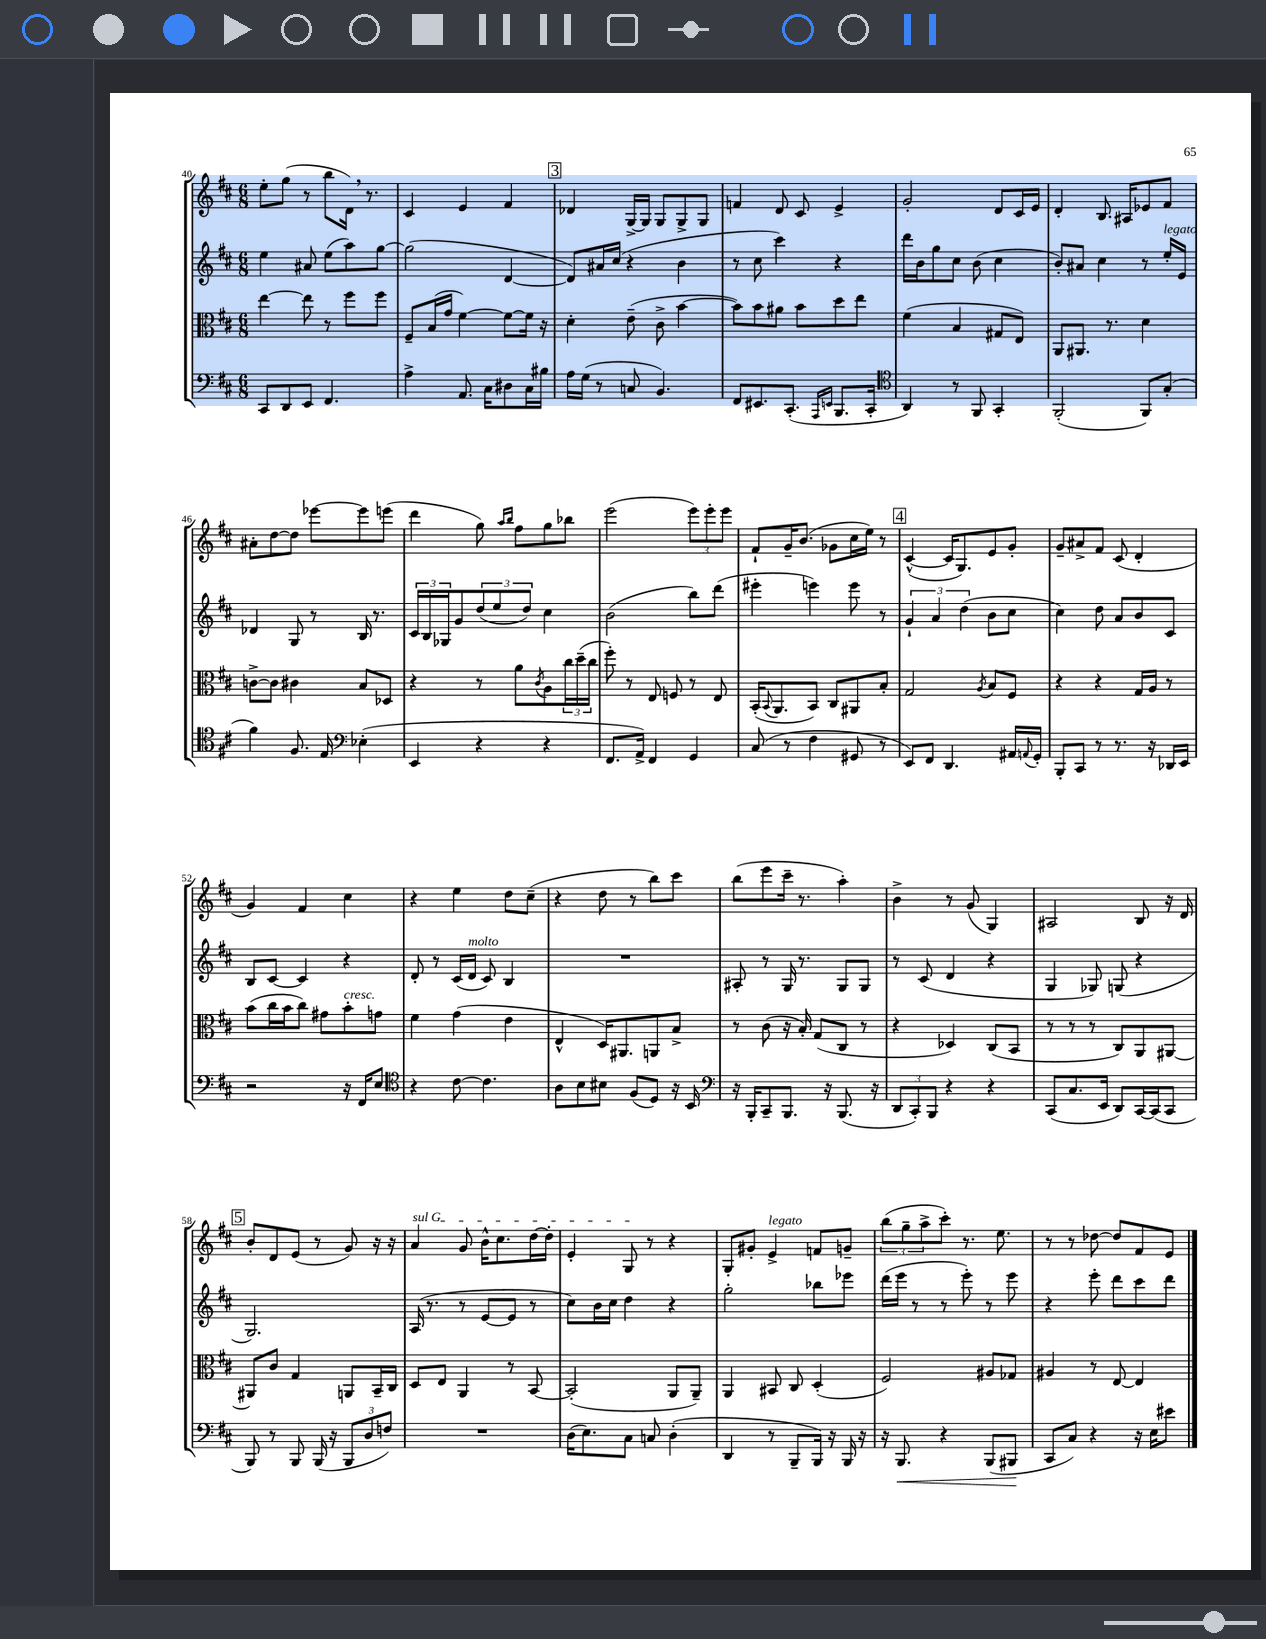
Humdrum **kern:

**kern	**kern	**kern	**kern
*staff4	*staff3	*staff2	*staff1
*clefF4	*clefC3	*clefG2	*clefG2
*k[f#c#]	*k[f#c#]	*k[f#c#]	*k[f#c#]
*M6/8	*M6/8	*M6/8	*M6/8
8CC#/L	[4ee\	4ee\	8ee'\L
8DD/	.	.	(8gg\J
8EE/J	8ee\]	8a#/	8r
4.FF#/	8r	(8ee\L	8bb\L
.	8ff#\L	8aa\)	16d\Jk)
.	.	.	8.r
.	8ff#\J	[8gg\J	.
=	=	=	=
4A^\	8F#~/L	(2gg\]	4c#/
.	(16B/L	.	.
.	16g/JJ	.	.
8.AA/	[4f#\)	.	4e/
16C#\LK	.	.	.
8D#\	8f#\_L	[4d/	4f#/
16C#\L	16f#\]Jk	.	.
16B#\JJ	16r	.	.
=	=	=	=
16A\LL	4d'\	8d/]L)	4d-/
(16G\JJ	.	.	.
8r	.	16a#/L	.
.	.	(16cc#/JJ	.
8C/	(8e~\	4r	[16G^/LL
.	.	.	16G/]JJ
4.BB/)	8c#^\	.	8G/L
.	[4b\	4b\	8G^/
.	.	.	8G/J
=	=	=	=
8FF#/L	8b\]L)	8r	4f/
8.EE#/	8b\	8cc#\	.
.	8a#\J	4ccc#\)	8d/
(8.CC#'/J	.	.	.
.	8b\L	.	8c#/
16qqAAA/LL	.	.	.
16qqEE/JJ	.	.	.
8.BBB/L	8dd\	4r	4e^/
.	8ee\J	.	.
16CC#'/Jk	.	.	.
=	=	=	=
*clefC4	*	*	*
4AA/)	(4f#\	16ddd\LL	2g'/
.	.	16b\J	.
.	.	8gg\	.
8r	4B/	8cc#\J	.
8FF#/	.	(8b\	.
4GG'/	8G#/L	4cc#\	8d/L
.	8E/J)	.	16c#/L
.	.	.	16e/JJ
=	=	=	=
(2FF#'/	8AA/L	8b'/L)	4d'/
.	8.AA#/J	8a#/J	.
.	.	4cc#\	8.B/
.	8.r	.	.
.	.	.	16A#/LK
8FF#/L)	4d\	8r	8e-/
(8G'/J	.	16ee'/LL	8f#/J
.	.	16e/JJ	.
=	=	=	=
4f#\)	[8c^\L	4d-/	8a#'\L
.	8c\]J	.	[8dd\
8.F#/	4c#\	8G/	8dd\]J
.	.	8r	[8eee-\L
16E/	.	.	.
*clefF4	*	*	*
(4E-'\	8B/L	16B/	8eee-\]
.	.	8.r	.
.	8D-/J	.	(8eee\J
=	=	=	=
4EE/	4r	24c#/LL	4ddd\
.	.	24B/	.
.	.	24G-/J	.
.	.	8g/	.
4r	8r	(12dd/	8gg\)
.	.	12ee/	.
.	.	.	16qqaa/LL
.	.	.	16qqbb/JJ
.	8a\L	.	8ff#\L
.	.	12dd/J)	.
.	8qc#/	.	.
4r	8A\	4cc#\	8gg\
.	24cc#\L	.	8bb-\J
.	(24dd~\	.	.
.	24cc#\JJ	.	.
=	=	=	=
8.FF#/L	8ff#'\)	(2b\	(2eee\
.	8r	.	.
16AA^/Jk)	.	.	.
4FF#/	8E/	.	.
.	8F/	.	.
4GG/	8r	8bb\L)	12eee\L)
.	.	.	12eee'\
.	8E/	(8ddd\J	.
.	.	.	12eee\J
=	=	=	=
(8C#/	(16BB'/LK	4eee#'\	8f#`/L
.	8qqBB/	.	.
.	8.AA/	.	.
8r	.	.	16g~/K
.	.	.	(8.b/J
4F#\	8BB/J)	4eee\)	.
.	8C#/L	.	8g-\L
8GG#/	8AA#/	8eee\	16cc#\L
.	.	.	16ee\JJ)
8r	8B'/J	8r	8r
=	=	=	=
8EE/L)	2G/	6g`/	([4c#^^/
8FF#/J	.	.	.
.	.	6a/	.
4.DD/	.	.	16c#/]LK
.	.	.	8.G/)
.	.	(6dd\	.
.	8qA/	.	.
.	8B/L	8b\L	8e/
16AA#/LL	8F#/J	8cc#\J	8g'/J
8qqAA/	.	.	.
16GG'/JJ	.	.	.
=	=	=	=
8BBB'/L	4r	4cc#\)	8g~/L
8CC#/J	.	.	8a#^/
8r	4r	8dd\	8f#/J
8.r	.	8a/L	(8c#/
.	16G/LL	8b/	4d'/
16r	16A/JJ	.	.
16DD-/LL	8r	8c#/J	.
16EE/JJ	.	.	.
=	=	=	=
2r	(8b\L	8B/L	4g/)
.	16cc#\L	[8c#/J	.
.	16b\J	.	.
.	8cc#\J)	4c#/]	4f#/
.	8g#\L	.	.
16r	8b'\	4r	4cc#\
16FF#/LK	.	.	.
8E/J	8g\J	.	.
=	=	=	=
*clefC4	*	*	*
4r	4f#\	8d'/	4r
.	.	8r	.
[8c#\	(4g\	(16c#/LL	4ee\
.	.	16d/JJ	.
4.c#\]	.	8c#/)	.
.	4e\	4B/	8dd\L
.	.	.	(8cc#~\J
=	=	=	=
8A\L	4E^^/	2.r	4r
8B\	.	.	.
8B#\J	16D/LK)	.	8dd\
.	8.AA#/	.	.
(8F#/L	.	.	8r
8D/J)	8AA/	.	8bb\L)
16r	8B^/J	.	8ccc#\J
16BB/	.	.	.
=	=	=	=
*clefF4	*	*	*
16r	8r	8A#'/	(8bb\L
16BBB'/LK	.	.	.
8CC#~/	(8c#\	8r	8eee\
8.BBB/J	16r	16G/	16ccc#~\Jk
.	16B'/)	8.r	8.r
.	(8G/L	.	.
16r	.	.	.
(8.BBB/	8C#/J	8G/L	4aa'\)
.	8r	8G/J	.
16r	.	.	.
=	=	=	=
12DD/L	4r	8r	4b^\
12CC#'/)	.	.	.
.	.	(8c#/	.
12BBB/J	.	.	.
4r	4D-/)	4d/	8r
.	.	.	(8g/
4r	(8C#/L	4r	4G/)
.	8BB/J	.	.
=	=	=	=
(8CC#/L	8r	4G/	2A#/
8.C#/	8r	.	.
.	8r	8G-/)	.
16EE/Jk	.	.	.
8DD/L)	8C#/L)	(8G/	.
[16CC#/L	8AA/	4r	8B/
(16CC#/]J	.	.	.
8CC#/J	[8AA#/J	.	16r
.	.	.	16d/
=	=	=	=
8BBB/)	8AA#/]L	2.G/)	8b'/L
8r	8c#/J	.	8d/
8BBB/	4G/	.	(8e/J
(16BBB/	.	.	8r
16r	.	.	.
12BBB/L	8AA/L	.	8g/)
12D/	.	.	.
.	16BB~/L	.	16r
12F/J)	.	.	.
.	16C#/JJ	.	16r
=	=	=	=
2.r	8D/L	(16A/	4a/
.	.	8.r	.
.	8E/J	.	.
.	4AA/	8r	8g/
.	.	[8e/L	16b^^\LK
.	.	.	8.cc#\
.	8r	8e/]J	.
.	[8BB/	8r	[16dd\L
.	.	.	16dd'\]JJ
=	=	=	=
(16D\LK	(2BB'/]	8cc#\L)	4e'/
8.E\)	.	.	.
.	.	16b\L	.
.	.	16cc#\JJ	.
8C#\J	.	4dd\	8G/
8C/	.	.	8r
(4D'\	8AA/L	4r	4r
.	8AA~/J)	.	.
=	=	=	=
4DD/	4AA/	2gg'\	8G'/L
.	.	.	8g#'/J
8r	8BB#/	.	4e^/
8BBB~/L	8C#/	.	.
16BBB/Jk)	(4D'/	8bb-\L	8f/L
16r	.	.	.
16BBB/	.	8eee-\J	8g~/J
16r	.	.	.
=	=	=	=
16r	2F#/)	(16ddd\LL	(12bb\L
8.BBB/	.	16eee\JJ	.
.	.	.	12gg~\
.	.	8r	.
.	.	.	12aa^\
4r	.	8r	8ccc#'\J)
.	.	8eee'\)	8.r
(8BBB/L	8A#/L	8r	.
.	.	.	8.ee\
8BBB#/J	8G-/J	8eee\	.
=	=	=	=
8CC#/L	4A#/	4r	8r
8C#/J)	.	.	8r
4r	8r	8eee'\	[8dd-\
.	[8E/	8ddd\L	8dd-/]L
16r	4E/]	8ccc#\	8f#/
16E\LK	.	.	.
8e#\J	.	8ddd\J	8e/J
==	==	==	==
*-	*-	*-	*-
